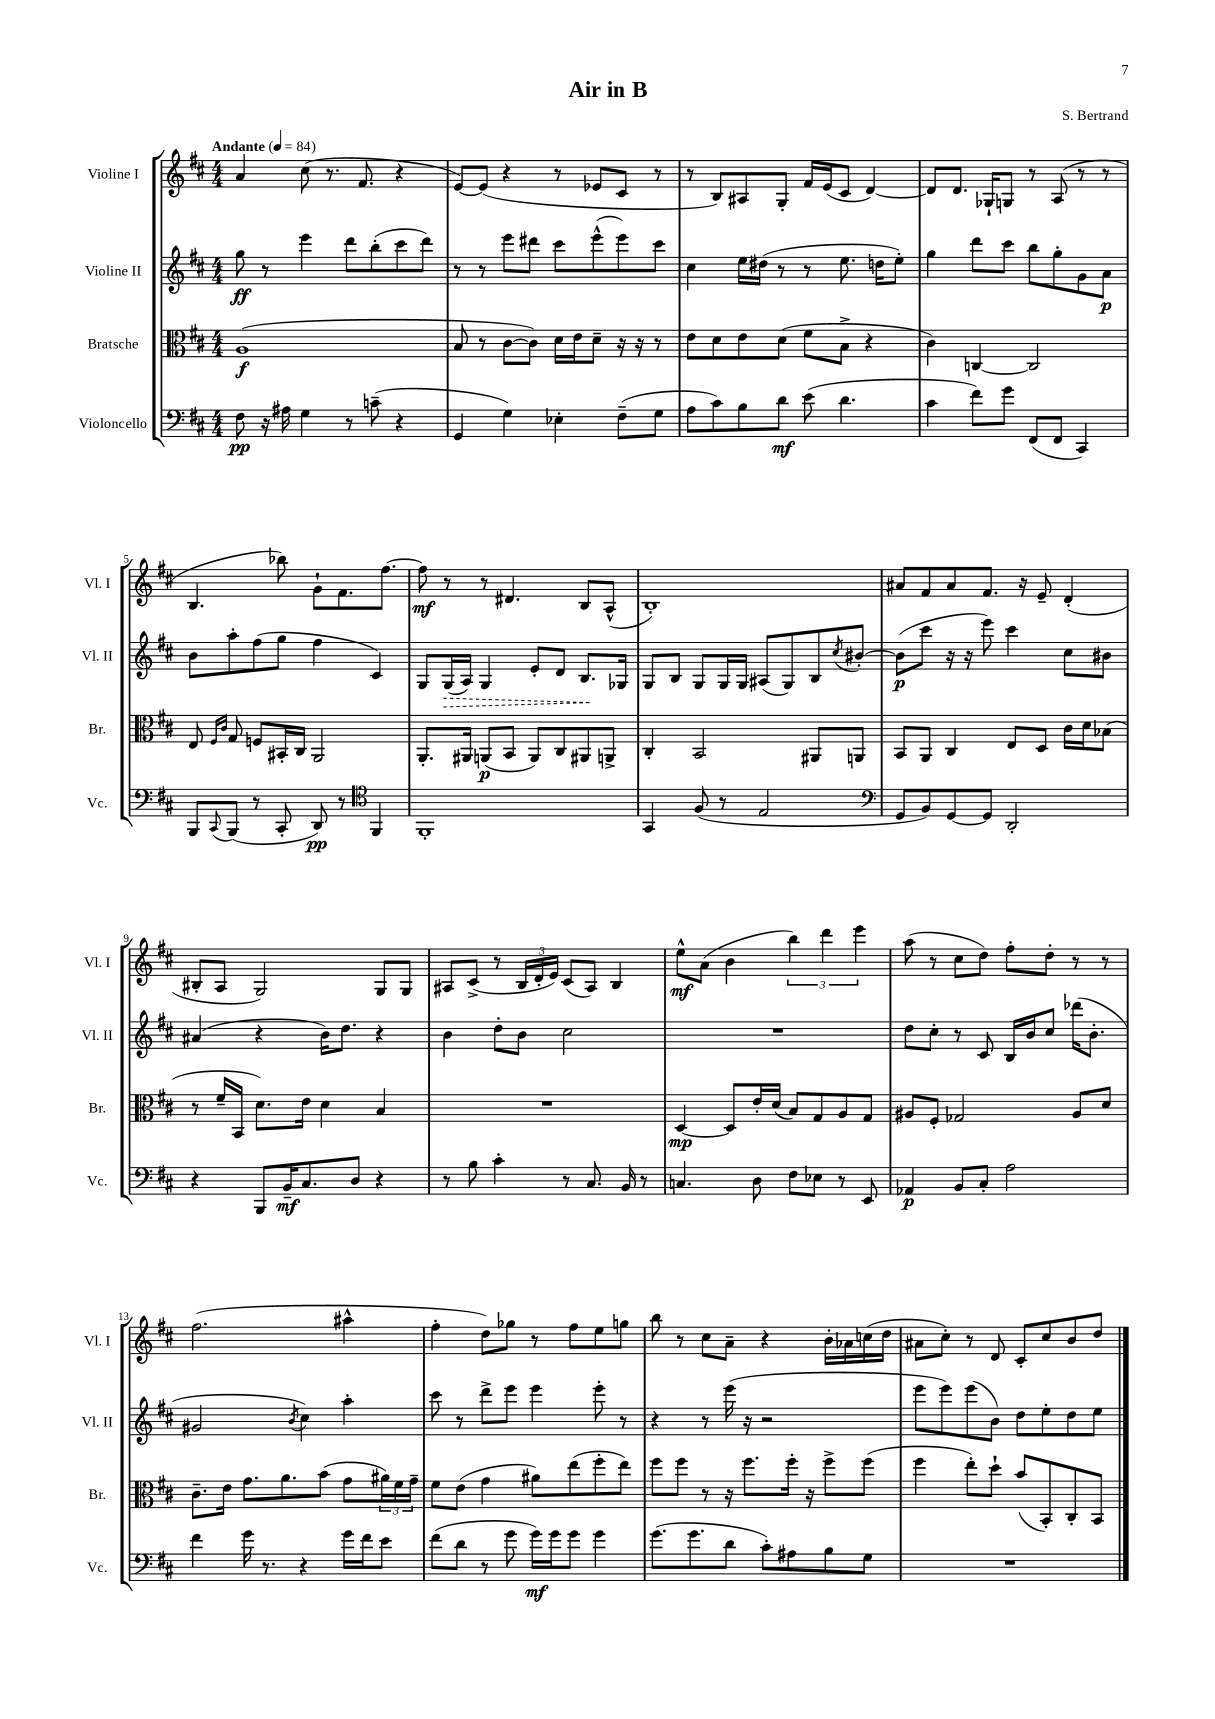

**kern	**kern	**kern	**kern
*staff4	*staff3	*staff2	*staff1
*clefF4	*clefC3	*clefG2	*clefG2
*k[f#c#]	*k[f#c#]	*k[f#c#]	*k[f#c#]
*M4/4	*M4/4	*M4/4	*M4/4
*MM84	*MM84	*MM84	*MM84
8F#	(1A	8gg	4a
16r	.	8r	.
16A#	.	.	.
4G	.	4eee	(8cc#
.	.	.	8.r
8r	.	8ddd	.
.	.	.	8.f#
(8c~	.	(8bb'	.
4r	.	8ccc#	4r
.	.	8ddd)	.
=	=	=	=
4GG	8B	8r	[8e)
.	8r	8r	(8e]
4G)	[8c#	8eee	4r
.	8c#])	8ddd#	.
4E-'	16d	8ccc#	8r
.	16e	.	.
.	8d~	(8eee^^	8e-
(8F#~	16r	8eee)	8c#
.	16r	.	.
8G	8r	8ccc#	8r
=	=	=	=
8A	8e	4cc#	8r
8c#)	8d	.	8B)
8B	8e	16ee	8A#
.	.	(16dd#	.
8d	(8d	8r	8G'
(8e	8f#	8r	16f#
.	.	.	(16e
4.d	8B^	8.ee	8c#
.	4r	.	[4d)
.	.	16dd	.
.	.	8ee')	.
=	=	=	=
4c#	4c#)	4gg	8d]
.	.	.	8.d
8f#)	[4C	8ddd	.
.	.	.	16G-`
8g	.	8ccc#	8G
(8FF#	2C]	8bb	8r
8FF#	.	8gg'	(8A
4CC#)	.	8g	8r
.	.	8a	8r
=	=	=	=
8BBB	8E	8b	4.B
.	16qqF#	.	.
8qqCC#	16qqc#	.	.
(8BBB	8G	8aa'	.
8r	8F	(8ff#	.
8CC#'	16BB#'	8gg	8bb-)
.	16C#	.	.
8DD)	2AA	4ff#	8g`
8r	.	.	8.f#
*clefC4	*	*	*
4FF#	.	4c#)	.
.	.	.	[8.ff#
=	=	=	=
1FF#'	8.AA'	8G	8ff#]
.	.	(16G	8r
.	16AA#	16A)	.
.	(8AA	4G	8r
.	8BB	.	4.d#
.	8AA)	8e'	.
.	8C#	8d	.
.	8AA#	8.B	8B
.	8AA^	.	(8A^^
.	.	16G-	.
=	=	=	=
4GG	4C#'	8G	1B')
.	.	8B	.
(8F#	2BB	8G	.
8r	.	16G	.
.	.	16G	.
2E	.	(8A#	.
.	.	8G)	.
.	8AA#	8B	.
.	.	8qcc#	.
.	8AA	[8b#'	.
=	=	=	=
*clefF4	*	*	*
8GG	8BB	(8b#]	8a#
8BB)	8AA	8ccc#	8f#
[8GG	4C#	16r	8a#
.	.	16r	.
8GG]	.	8eee)	8.f#
2DD'	8E	4ccc#	.
.	.	.	16r
.	8D	.	8e~
.	16c#	8cc#	(4d'
.	16d	.	.
.	(8B-	8b#	.
=	=	=	=
4r	8r	(4a#	8B#'
.	16f#~	.	8A
.	16BB	.	.
8BBB	8.d)	4r	2G)
16BB~	.	.	.
8.C#	16e	.	.
.	4d	16b)	.
.	.	8.dd	.
8D	.	.	.
4r	4B	4r	8G
.	.	.	8G
=	=	=	=
8r	1r	4b	8A#
8B	.	.	(8c#^
4c#'	.	8dd'	8r
.	.	8b	24B
.	.	.	24d'
.	.	.	24e)
8r	.	2cc#	(8c#
8.C#	.	.	8A#)
.	.	.	4B
16BB	.	.	.
8r	.	.	.
=	=	=	=
4.C	[4D	1r	8ee^^
.	.	.	(8a
.	8D]	.	4b
8D	16e'	.	.
.	(16d	.	.
8F#	8B)	.	6bb)
8E-	8G	.	.
.	.	.	6ddd
8r	8A	.	.
.	.	.	6eee
8EE	8G	.	.
=	=	=	=
4AA-	8A#	8dd	(8aa
.	8F#'	8cc#'	8r
8BB	2G-	8r	8cc#
8C#'	.	8c#	8dd)
2A	.	16B	8ff#'
.	.	16b	.
.	.	8cc#	8dd'
.	8A#	(16ddd-	8r
.	.	8.b'	.
.	8d	.	8r
=	=	=	=
4f#	8.c#~	2g#	(2.ff#
.	16e	.	.
16g	8.g	.	.
8.r	.	.	.
.	8.a	.	.
.	.	8qb	.
4r	.	4cc#)	.
.	(8b	.	.
16g	8g	4aa'	4aa#^^
16f#	.	.	.
8e	24a#)	.	.
.	24f#	.	.
.	24g~	.	.
=	=	=	=
(8f#	8f#	8ccc#	4ff#'
8d	(8e	8r	.
8r	4g	8ddd^	8dd)
8g	.	8eee	8gg-
16g)	8a#)	4eee	8r
16g	.	.	.
8g	(8ee	.	8ff#
4g	8ff#'	8eee'	8ee
.	8ee)	8r	8gg
=	=	=	=
(8.g	8ff#	4r	8bb
.	8ff#	.	8r
8.g	.	.	.
.	8r	8r	8cc#
8d	16r	(16eee	8a~
.	8.ff#	16r	.
8c#')	.	2r	4r
8A#	16ff#'	.	.
.	16r	.	.
8B	8ff#^	.	16b'
.	.	.	16a-
8G	(8ff#	.	(16cc
.	.	.	16dd
=	=	=	=
1r	4ff#	8eee	8a#
.	.	8eee)	8cc#')
.	8ee')	(8eee	8r
.	8dd`	8b)	8d
.	(8b	8dd	8c#'
.	8BB')	8ee'	8cc#
.	8C#'	8dd	8b
.	8BB	8ee	8dd
==	==	==	==
*-	*-	*-	*-
